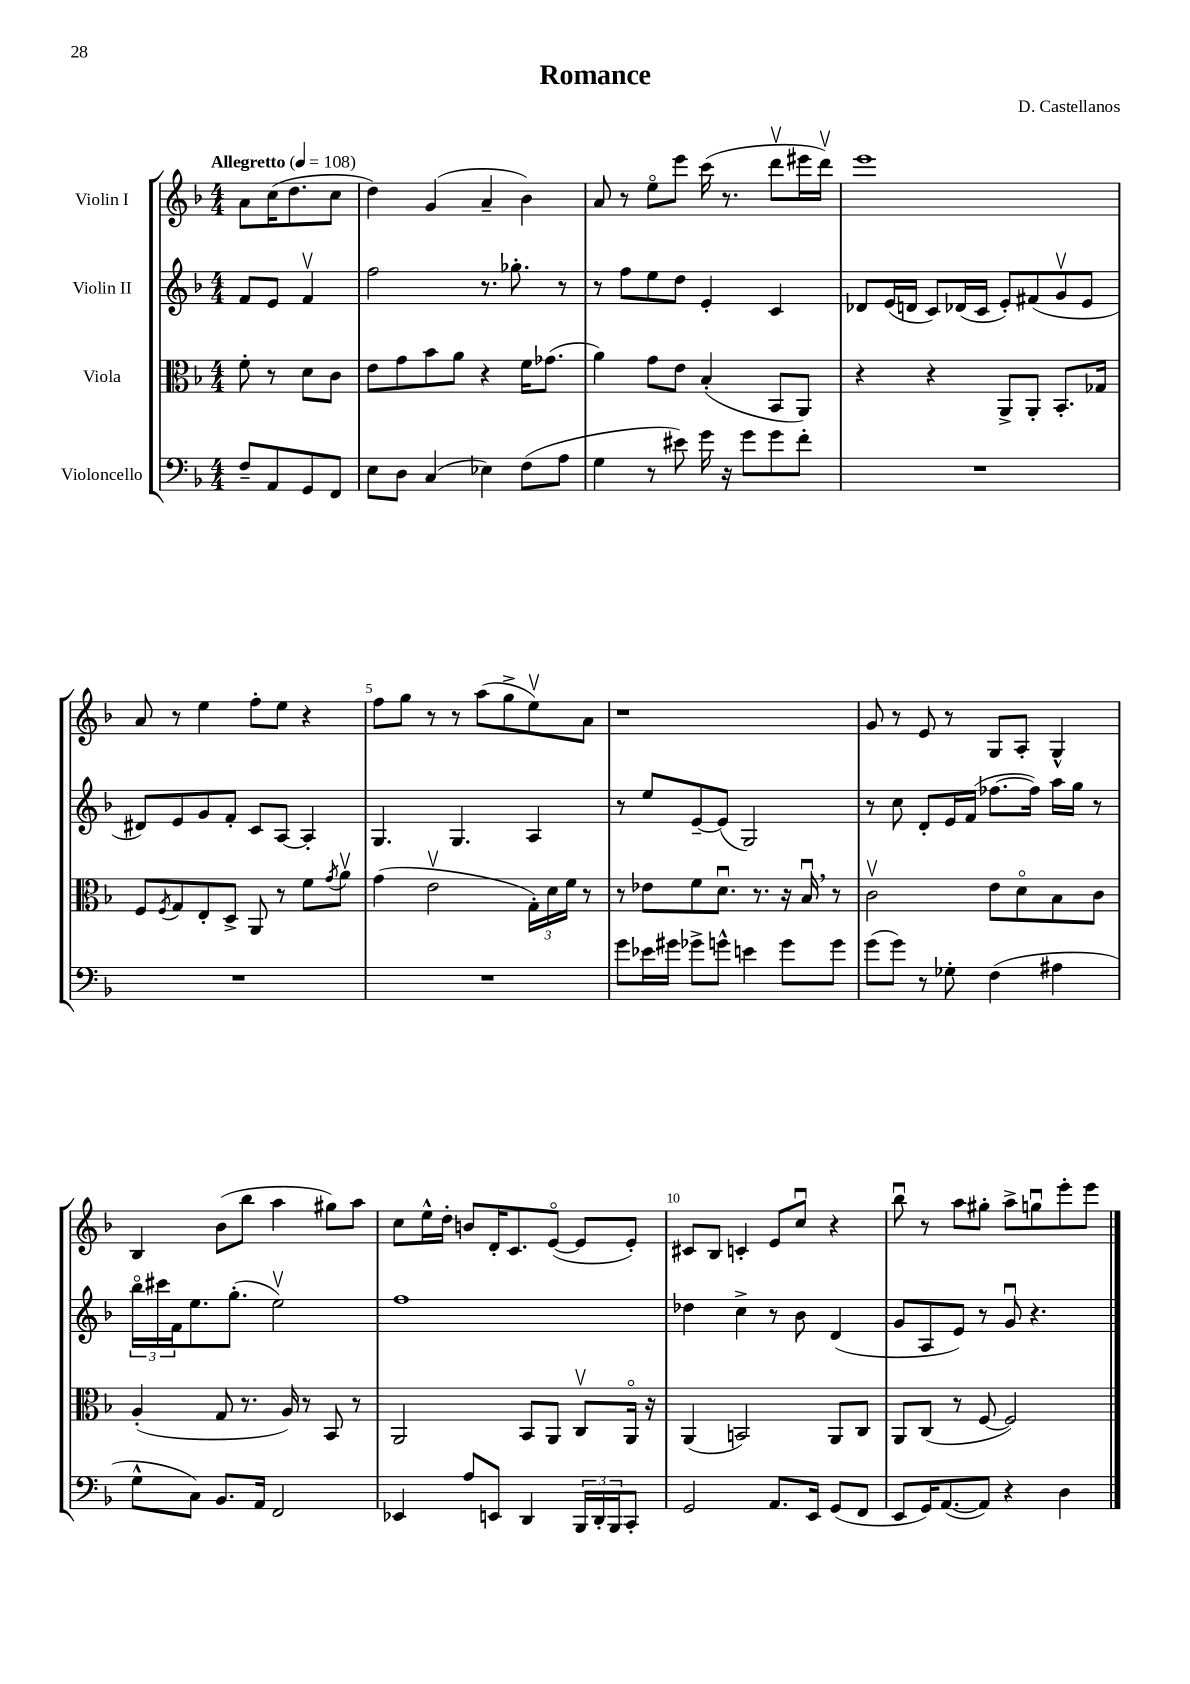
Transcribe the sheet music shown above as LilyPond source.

\header { title = "Romance" composer = "D. Castellanos" }
<<
\new StaffGroup <<
\new Staff = "s0" \with { instrumentName = "Violin I" } {
    \clef treble \key f \major \numericTimeSignature \time 4/4 \partial 2 \tempo "Allegretto" 4 = 108
    a'8 c''16( d''8. c''8 |
    d''4) g'4( a'4-- bes'4) |
    a'8 r8 e''8\flageolet e'''8 c'''16( r8. d'''8\upbow eis'''16 d'''16\upbow) |
    e'''1 |
    a'8 r8 e''4 f''8-. e''8 r4 |
    f''8 g''8 r8 r8 a''8( g''8-> e''8\upbow) a'8 |
    r1 |
    g'8 r8 e'8 r8 g8 a8-. g4-^ |
    bes4 bes'8( bes''8 a''4 gis''8) a''8 |
    c''8 e''16-^ d''16-. b'8 d'16-. c'8. e'8~\flageolet( e'8 e'8-.) |
    cis'8 bes8 c'4-. e'8 c''8\downbow r4 |
    bes''8\downbow r8 a''8 gis''8-. a''8-> g''8\downbow e'''8-. e'''8 \bar "|." |
}
\new Staff = "s1" \with { instrumentName = "Violin II" } {
    \clef treble \key f \major \numericTimeSignature \time 4/4 \partial 2
    f'8 e'8 f'4\upbow |
    f''2 r8. ges''8.-. r8 |
    r8 f''8 e''8 d''8 e'4-. c'4 |
    des'8 e'16( d'16 c'8) des'16( c'16 e'8-.) fis'8( g'8\upbow e'8 |
    dis'8) e'8 g'8 f'8-. c'8 a8~ a4-. |
    g4. g4. a4 |
    r8 e''8 e'8~-- e'8( g2) |
    r8 c''8 d'8-. e'16 f'16( fes''8.~ fes''16) a''16 g''16 r8 |
    \tuplet 3/2 { bes''16\flageolet cis'''16 f'16 } e''8. g''8.-.( e''2\upbow) |
    f''1 |
    des''4 c''4-> r8 bes'8 d'4( |
    g'8 a8 e'8) r8 g'8\downbow r4. \bar "|." |
}
\new Staff = "s2" \with { instrumentName = "Viola" } {
    \clef alto \key f \major \numericTimeSignature \time 4/4 \partial 2
    f'8-. r8 d'8 c'8 |
    e'8 g'8 bes'8 a'8 r4 f'16 ges'8.( |
    a'4) g'8 e'8 bes4-.( bes,8 a,8) |
    r4 r4 a,8-> a,8-. bes,8.-. ges16 |
    f8 \acciaccatura { f8 } g8 e8-. d8-> a,8 r8 f'8 \acciaccatura { g'8 } a'8\upbow |
    g'4( e'2\upbow \tuplet 3/2 { g16-.) d'16 f'16 } r8 |
    r8 ees'8 f'8 d'8.\downbow r8. r16 bes16\downbow \breathe r8 |
    c'2\upbow e'8 d'8\flageolet bes8 c'8 |
    a4-.( g8 r8. a16) r8 bes,8 r8 |
    a,2 bes,8 a,8 c8\upbow a,16\flageolet r16 |
    a,4( b,2) a,8 c8 |
    a,8 c8( r8 f8~ f2) \bar "|." |
}
\new Staff = "s3" \with { instrumentName = "Violoncello" } {
    \clef bass \key f \major \numericTimeSignature \time 4/4 \partial 2
    f8-- a,8 g,8 f,8 |
    e8 d8 c4( ees4) f8( a8 |
    g4 r8 eis'8) g'16 r16 g'8 g'8 f'8-. |
    R1 |
    R1 |
    R1 |
    g'8 ees'16 gis'16 ges'8-> g'8-^ e'4 g'8 g'8 |
    g'8( g'8) r8 ges8-. f4( ais4 |
    g8-^ c8) bes,8. a,16 f,2 |
    ees,4 a8 e,8 d,4 \tuplet 3/2 { bes,,16 d,16-. bes,,16 } c,8-. |
    g,2 a,8. e,16 g,8( f,8 |
    e,8 g,16) a,8.~( a,8) r4 d4 \bar "|." |
}
>>
>>
\layout { \context { \Score \override BarNumber.break-visibility = ##(#f #t #t) barNumberVisibility = #(every-nth-bar-number-visible 5) } }
